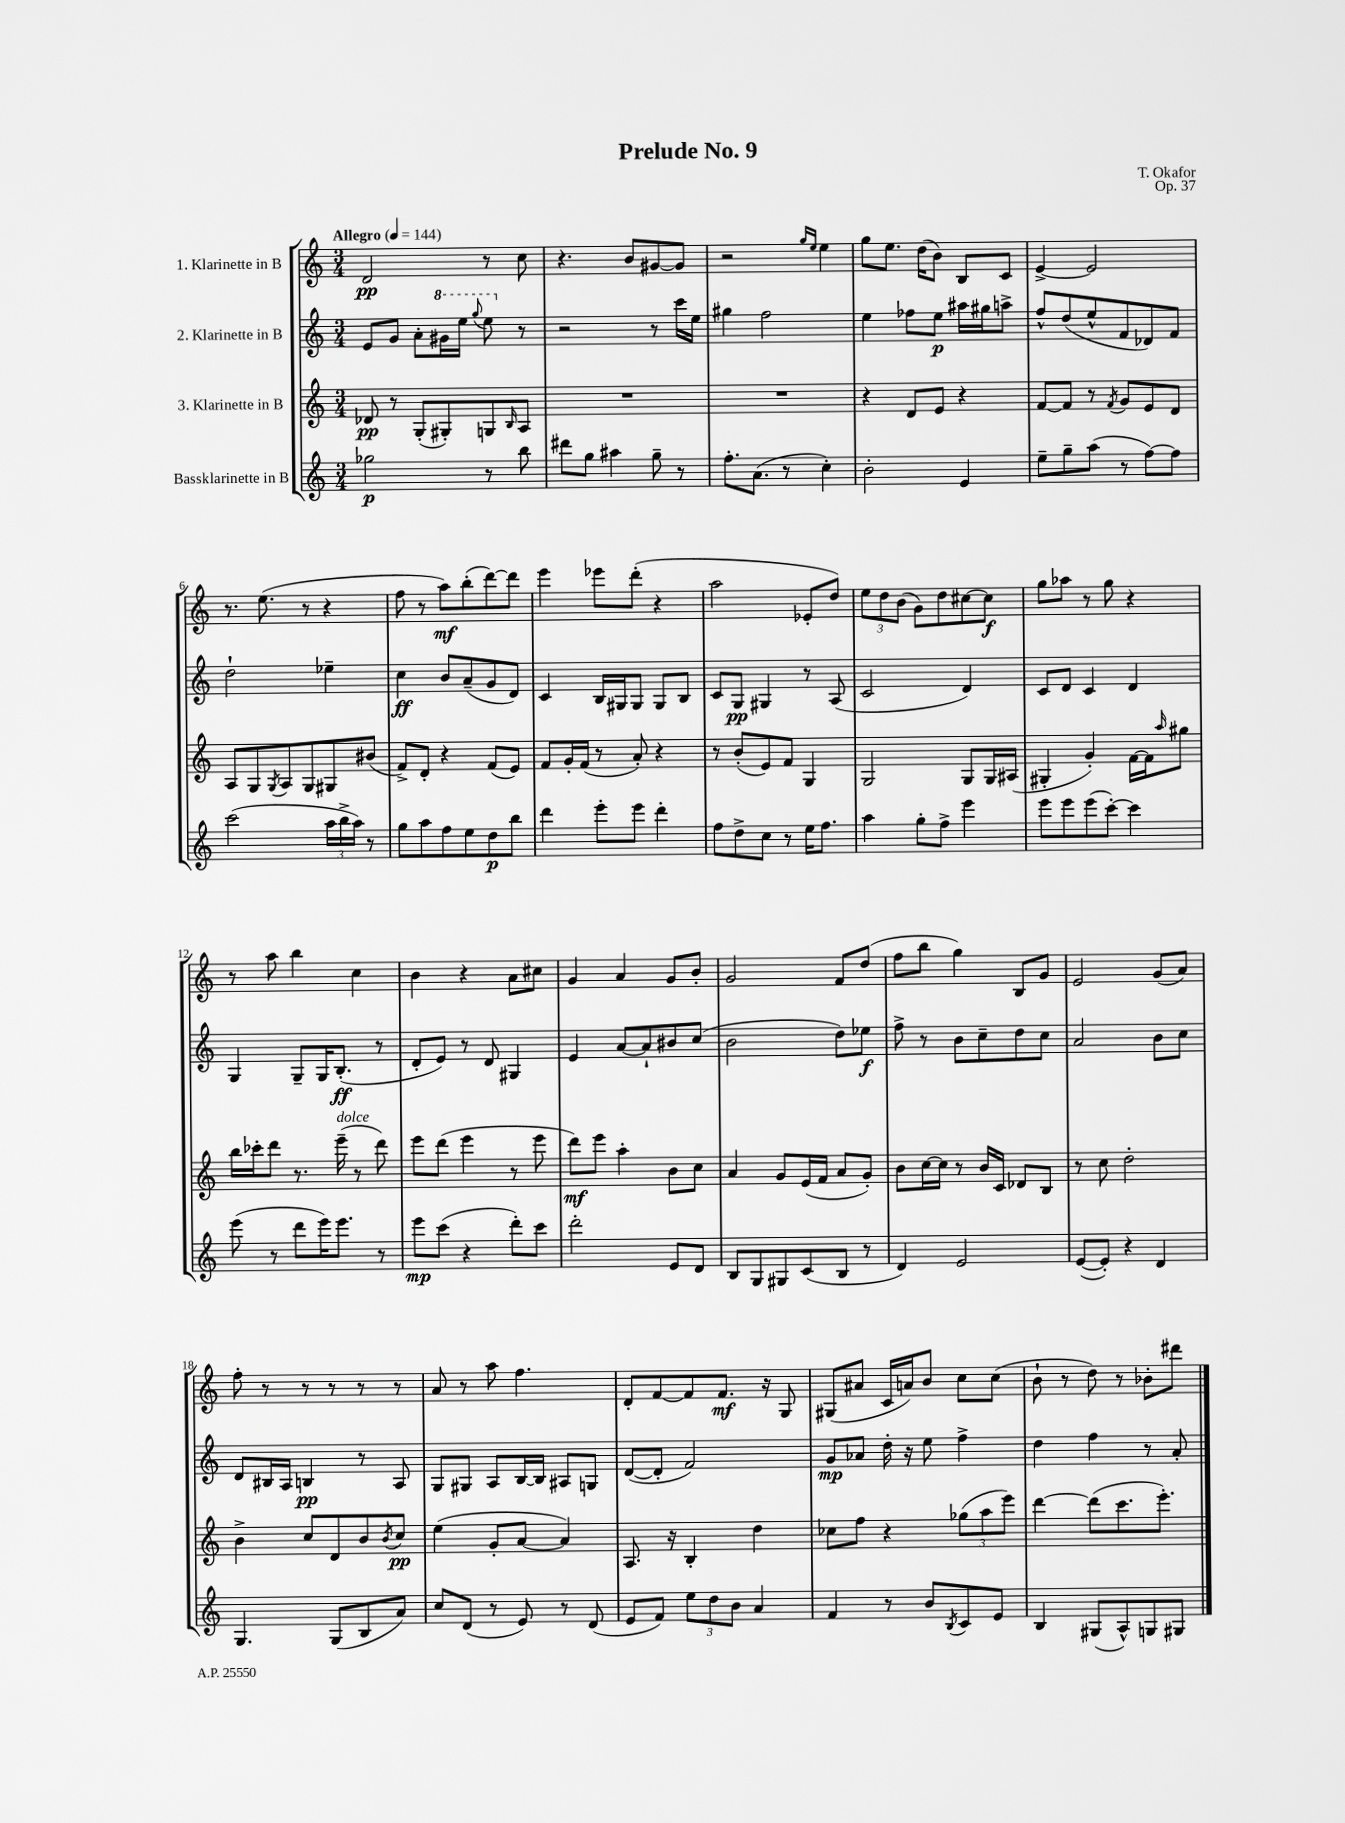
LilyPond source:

\header { title = "Prelude No. 9" composer = "T. Okafor" opus = "Op. 37" }
<<
\new StaffGroup <<
\new Staff = "s0" \with { instrumentName = "1. Klarinette in B" } {
    \clef treble \key c \major \numericTimeSignature \time 3/4 \tempo "Allegro" 4 = 144
    d'2\pp r8 c''8 |
    r4. b'8 gis'8~ gis'8 |
    r2 \grace { g''16 e''16 } e''4 |
    g''8 e''8. d''16( b'8) b8 c'8 |
    e'4~-> e'2 |
    r8. e''8.( r8 r4 |
    f''8 r8 a''8\mf) b''8-.( d'''8~) d'''8 |
    e'''4 ees'''8 d'''8-.( r4 |
    a''2 ees'8-. d''8) |
    \tuplet 3/2 { e''8 d''8 b'8( } g'8) d''8 cis''8~ cis''8\f |
    g''8 aes''8 r8 g''8 r4 |
    r8 a''8 b''4 c''4 |
    b'4 r4 a'8 cis''8 |
    g'4 a'4 g'8 b'8-. |
    g'2 f'8 d''8( |
    f''8 b''8 g''4) b8 g'8 |
    e'2 g'8( a'8) |
    f''8-. r8 r8 r8 r8 r8 |
    a'8 r8 a''8 f''4. |
    d'8-. f'8~ f'8 f'8.\mf r16 g8 |
    gis8( ais'8 c'16 a'16) b'8 c''8 c''8( |
    b'8-! r8 d''8) r8 bes'8-. dis'''8 \bar "|." |
}
\new Staff = "s1" \with { instrumentName = "2. Klarinette in B" } {
    \clef treble \key c \major \numericTimeSignature \time 3/4
    e'8 g'8 a'8-. \ottava #1 gis''16 e'''16 \appoggiatura { g'''8 } e'''8 \ottava #0 r8 |
    r2 r8 c'''16 e''16 |
    gis''4 f''2 |
    e''4 fes''8 e''8\p ais''16 gis''16 a''8-> |
    f''8-^ d''8( e''8-^ f'8 des'8) f'8 |
    d''2-! ees''4-- |
    c''4\ff b'8 a'8--( g'8 d'8) |
    c'4 b16 gis16 gis8 gis8 b8 |
    c'8 g8\pp gis4 r8 a8( |
    c'2 d'4) |
    c'8 d'8 c'4 d'4 |
    g4 g8-- g16 b8.-.\ff( r8 |
    d'8-. e'8) r8 d'8 gis4 |
    e'4 a'8~ a'8-! bis'8 c''8( |
    b'2 d''8) ees''8\f |
    f''8-> r8 b'8 c''8-- d''8 c''8 |
    a'2 b'8 c''8 |
    d'8 bis16 a16 b4\pp r8 a8 |
    g8 gis8 a8 b16~ b16 ais8 g8 |
    d'8~( d'8-. f'2) |
    g'8\mp aes'8 d''16-. r16 e''8 f''4-> |
    d''4 f''4 r8 a'8-. \bar "|." |
}
\new Staff = "s2" \with { instrumentName = "3. Klarinette in B" } {
    \clef treble \key c \major \numericTimeSignature \time 3/4
    des'8\pp r8 g8-.( gis8-.) g8 \grace { b16 } a8 |
    R2. |
    R2. |
    r4 d'8 e'8 r4 |
    f'8~ f'8 r8 \acciaccatura { f'8 } g'8 e'8 d'8 |
    a8 g8 \acciaccatura { g8 } a8 g8 gis8 bis'8( |
    f'8->) d'8-. r4 f'8( e'8) |
    f'8 g'16-. f'16( r8 a'8-.) r4 |
    r8 b'8-.( e'8) f'8 g4 |
    g2 g8 g16 ais16( |
    gis4-. g'4-.) f'16~ f'16 \grace { a''16 } gis''8 |
    b''16 ces'''16-. d'''8 r8. e'''16--^\markup { \italic "dolce" }( r8 d'''8) |
    e'''8 d'''8( e'''4 r8 e'''8 |
    d'''8\mf) e'''8 a''4-. b'8 c''8 |
    a'4 g'8 e'16( f'16 a'8 g'8-.) |
    b'8 c''16~ c''16 r8 b'16 c'16 des'8 b8 |
    r8 c''8 d''2-. |
    b'4-> c''8 d'8 b'8 \acciaccatura { b'8 } c''8\pp |
    e''4( g'8-. a'8~ a'4) |
    a8. r16 b4-. d''4 |
    ces''8 f''8 r4 \tuplet 3/2 { ges''8( a''8 e'''8) } |
    d'''4~ d'''8( c'''8. e'''8.-.) \bar "|." |
}
\new Staff = "s3" \with { instrumentName = "Bassklarinette in B" } {
    \clef treble \key c \major \numericTimeSignature \time 3/4
    ges''2\p r8 b''8 |
    dis'''8 g''8 ais''4 g''8-- r8 |
    f''8.-. a'8.( r8 c''4-.) |
    b'2-. e'4 |
    e''8-- g''8-- a''8( r8 f''8~) f''8 |
    c'''2( \tuplet 3/2 { a''16 b''16-> a''16) } r8 |
    g''8 a''8 f''8 e''8 d''8\p b''8 |
    d'''4 e'''8-. e'''8 d'''4-. |
    f''8 d''8-> c''8 r8 e''16 f''8. |
    a''4 g''8-. f''8-> e'''4 |
    e'''8 e'''8 e'''8( c'''8~-.) c'''4 |
    e'''8( r8 d'''8 e'''16) e'''8. r8 |
    e'''8\mp c'''8( r4 d'''8-.) c'''8 |
    d'''2-. e'8 d'8 |
    b8 g8 gis8 c'8( b8 r8 |
    d'4) e'2 |
    e'8~( e'8-.) r4 d'4 |
    g4. g8( b8 a'8) |
    c''8 d'8( r8 e'8) r8 d'8( |
    e'8 f'8) \tuplet 3/2 { e''8 d''8 b'8 } a'4 |
    f'4 r8 b'8 \acciaccatura { b8 } c'8 e'8 |
    b4 gis8( a8-^) g8 gis8 \bar "|." |
}
>>
>>
